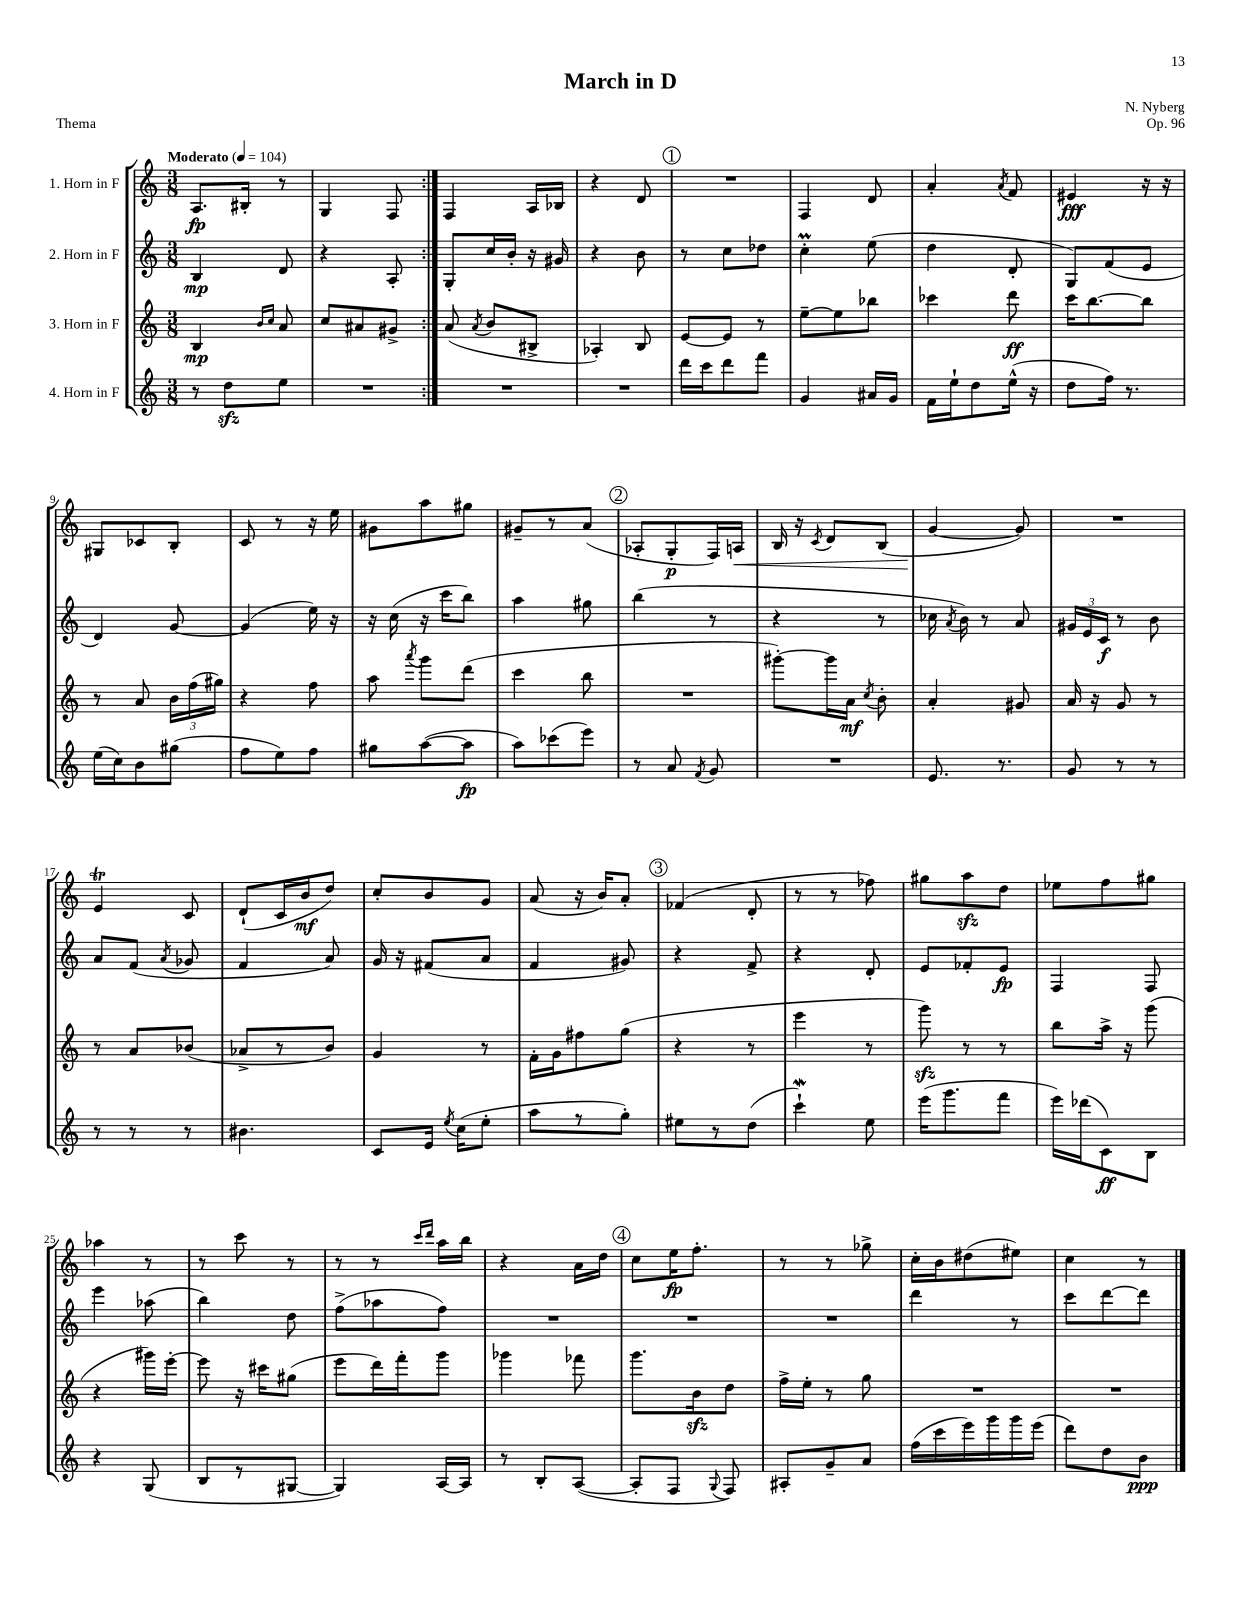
\header { title = "March in D" composer = "N. Nyberg" opus = "Op. 96" piece = "Thema" }
<<
\new StaffGroup <<
\new Staff = "s0" \with { instrumentName = "1. Horn in F" } {
    \clef treble \key c \major \numericTimeSignature \time 3/8 \tempo "Moderato" 4 = 104
    \autoBeamOff \repeat volta 2 { a8.[\fp bis16]-. r8 |
    g4 f8 | }
    f4 a16[ bes16] |
    r4 d'8 |
    \mark \markup { \circle "1" } R4. |
    f4 d'8 |
    a'4-. \acciaccatura { a'8 } f'8 |
    eis'4\fff r16 r16 |
    gis8[ ces'8 b8]-. |
    c'8 r8 r16 e''16 |
    gis'8[ a''8 gis''8] |
    gis'8[-- r8 a'8]( |
    \mark \markup { \circle "2" } aes8[-. g8-.\p f16) a16]\< |
    b16 r16 \acciaccatura { c'8 } d'8[ b8]( |
    g'4~\! g'8) |
    R4. |
    e'4\trill c'8 |
    d'8[-!( c'16 b'16\mf d''8]) |
    c''8[-. b'8 g'8] |
    a'8( r16 b'16[) a'8]-. |
    \mark \markup { \circle "3" } fes'4( d'8-. |
    r8 r8 fes''8) |
    gis''8[ a''8\sfz d''8] |
    ees''8[ f''8 gis''8] |
    aes''4 r8 |
    r8 c'''8 r8 |
    r8 r8 \grace { c'''16[ d'''16] } a''16[ b''16] |
    r4 a'16[ d''16] |
    \mark \markup { \circle "4" } c''8[ e''16\fp f''8.]-. |
    r8 r8 ges''8-> |
    c''16[-. b'16 dis''8( eis''8]) |
    c''4 r8 \bar "|." |
}
\new Staff = "s1" \with { instrumentName = "2. Horn in F" } {
    \clef treble \key c \major \numericTimeSignature \time 3/8
    \autoBeamOff \repeat volta 2 { b4\mp d'8 |
    r4 a8-. | }
    g8[-. c''16 b'16]-. r16 gis'16 |
    r4 b'8 |
    \mark \markup { \circle "1" } r8 c''8[ des''8] |
    c''4-.\prall e''8( |
    d''4 d'8-. |
    g8[) f'8( e'8] |
    d'4) g'8~ |
    g'4( e''16) r16 |
    r16 c''16( r16 c'''16[ b''8]) |
    a''4 gis''8 |
    \mark \markup { \circle "2" } b''4( r8 |
    r4 r8 |
    ces''16 \acciaccatura { a'8 } b'16) r8 a'8 |
    \tuplet 3/2 { gis'16[ e'16 c'16]\f } r8 b'8 |
    a'8[ f'8]( \acciaccatura { a'8 } ges'8 |
    f'4 a'8) |
    g'16 r16 fis'8[( a'8] |
    f'4 gis'8) |
    \mark \markup { \circle "3" } r4 f'8-> |
    r4 d'8-. |
    e'8[ fes'8-. e'8]\fp |
    f4 f8 |
    e'''4 aes''8( |
    b''4) d''8 |
    f''8[->( aes''8 f''8]) |
    R4. |
    \mark \markup { \circle "4" } R4. |
    R4. |
    d'''4 r8 |
    c'''8[ d'''8~ d'''8] \bar "|." |
}
\new Staff = "s2" \with { instrumentName = "3. Horn in F" } {
    \clef treble \key c \major \numericTimeSignature \time 3/8
    \autoBeamOff \repeat volta 2 { b4\mp \grace { b'16[ c''16] } a'8 |
    c''8[ ais'8 gis'8]-> | }
    a'8( \acciaccatura { a'8 } b'8[ bis8]-> |
    aes4-.) b8 |
    \mark \markup { \circle "1" } e'8[~ e'8] r8 |
    e''8[~-- e''8 bes''8] |
    ces'''4 d'''8\ff |
    c'''16[ b''8.~ b''8] |
    r8 a'8 \tuplet 3/2 { b'16[ f''16( gis''16]) } |
    r4 f''8 |
    a''8 \acciaccatura { a'''8 } g'''8[ d'''8]( |
    c'''4 b''8 |
    \mark \markup { \circle "2" } R4. |
    gis'''8[~-.) gis'''16 a'16]\mf \acciaccatura { c''8 } b'8-. |
    a'4-. gis'8 |
    a'16 r16 g'8 r8 |
    r8 a'8[ bes'8]( |
    aes'8[-> r8 b'8]) |
    g'4 r8 |
    f'16[-. g'16 fis''8 g''8]( |
    \mark \markup { \circle "3" } r4 r8 |
    e'''4 r8 |
    g'''8\sfz) r8 r8 |
    b''8[ a''16]-> r16 g'''8( |
    r4 gis'''16[) e'''16]~-. |
    e'''8 r16 cis'''16[ gis''8]( |
    e'''8[ d'''16) f'''16-. g'''8] |
    ges'''4 fes'''8 |
    \mark \markup { \circle "4" } g'''8.[ b'16\sfz d''8] |
    f''16[-> e''16]-. r8 g''8 |
    R4. |
    R4. \bar "|." |
}
\new Staff = "s3" \with { instrumentName = "4. Horn in F" } {
    \clef treble \key c \major \numericTimeSignature \time 3/8
    \autoBeamOff \repeat volta 2 { r8 d''8[\sfz e''8] |
    R4. | }
    R4. |
    R4. |
    \mark \markup { \circle "1" } d'''16[ c'''16 d'''8 f'''8] |
    g'4 ais'16[ g'16] |
    f'16[ e''16-! d''8 e''16]-^( r16 |
    d''8[ f''16]) r8. |
    e''16[( c''16) b'8 gis''8]( |
    f''8[ e''8) f''8] |
    gis''8[ a''8~( a''8]\fp |
    a''8[) ces'''8( e'''8]) |
    \mark \markup { \circle "2" } r8 a'8 \acciaccatura { f'8 } g'8 |
    R4. |
    e'8. r8. |
    g'8 r8 r8 |
    r8 r8 r8 |
    bis'4. |
    c'8[ e'16] \acciaccatura { e''8 } c''16[( e''8]-. |
    a''8[ r8 g''8]-.) |
    \mark \markup { \circle "3" } eis''8[ r8 d''8]( |
    c'''4-!\mordent) e''8 |
    e'''16[( g'''8. f'''8] |
    e'''16[) des'''16( c'8\ff) b8] |
    r4 g8( |
    b8[ r8 gis8]~ |
    gis4) a16[~ a16] |
    r8 b8[-. a8]~( |
    \mark \markup { \circle "4" } a8[-. f8] \appoggiatura { g8 } f8) |
    ais8[-. g'8-- a'8] |
    f''16[( c'''16 e'''16) g'''16 g'''16 e'''16]( |
    d'''8[) d''8 b'8]\ppp \bar "|." |
}
>>
>>
